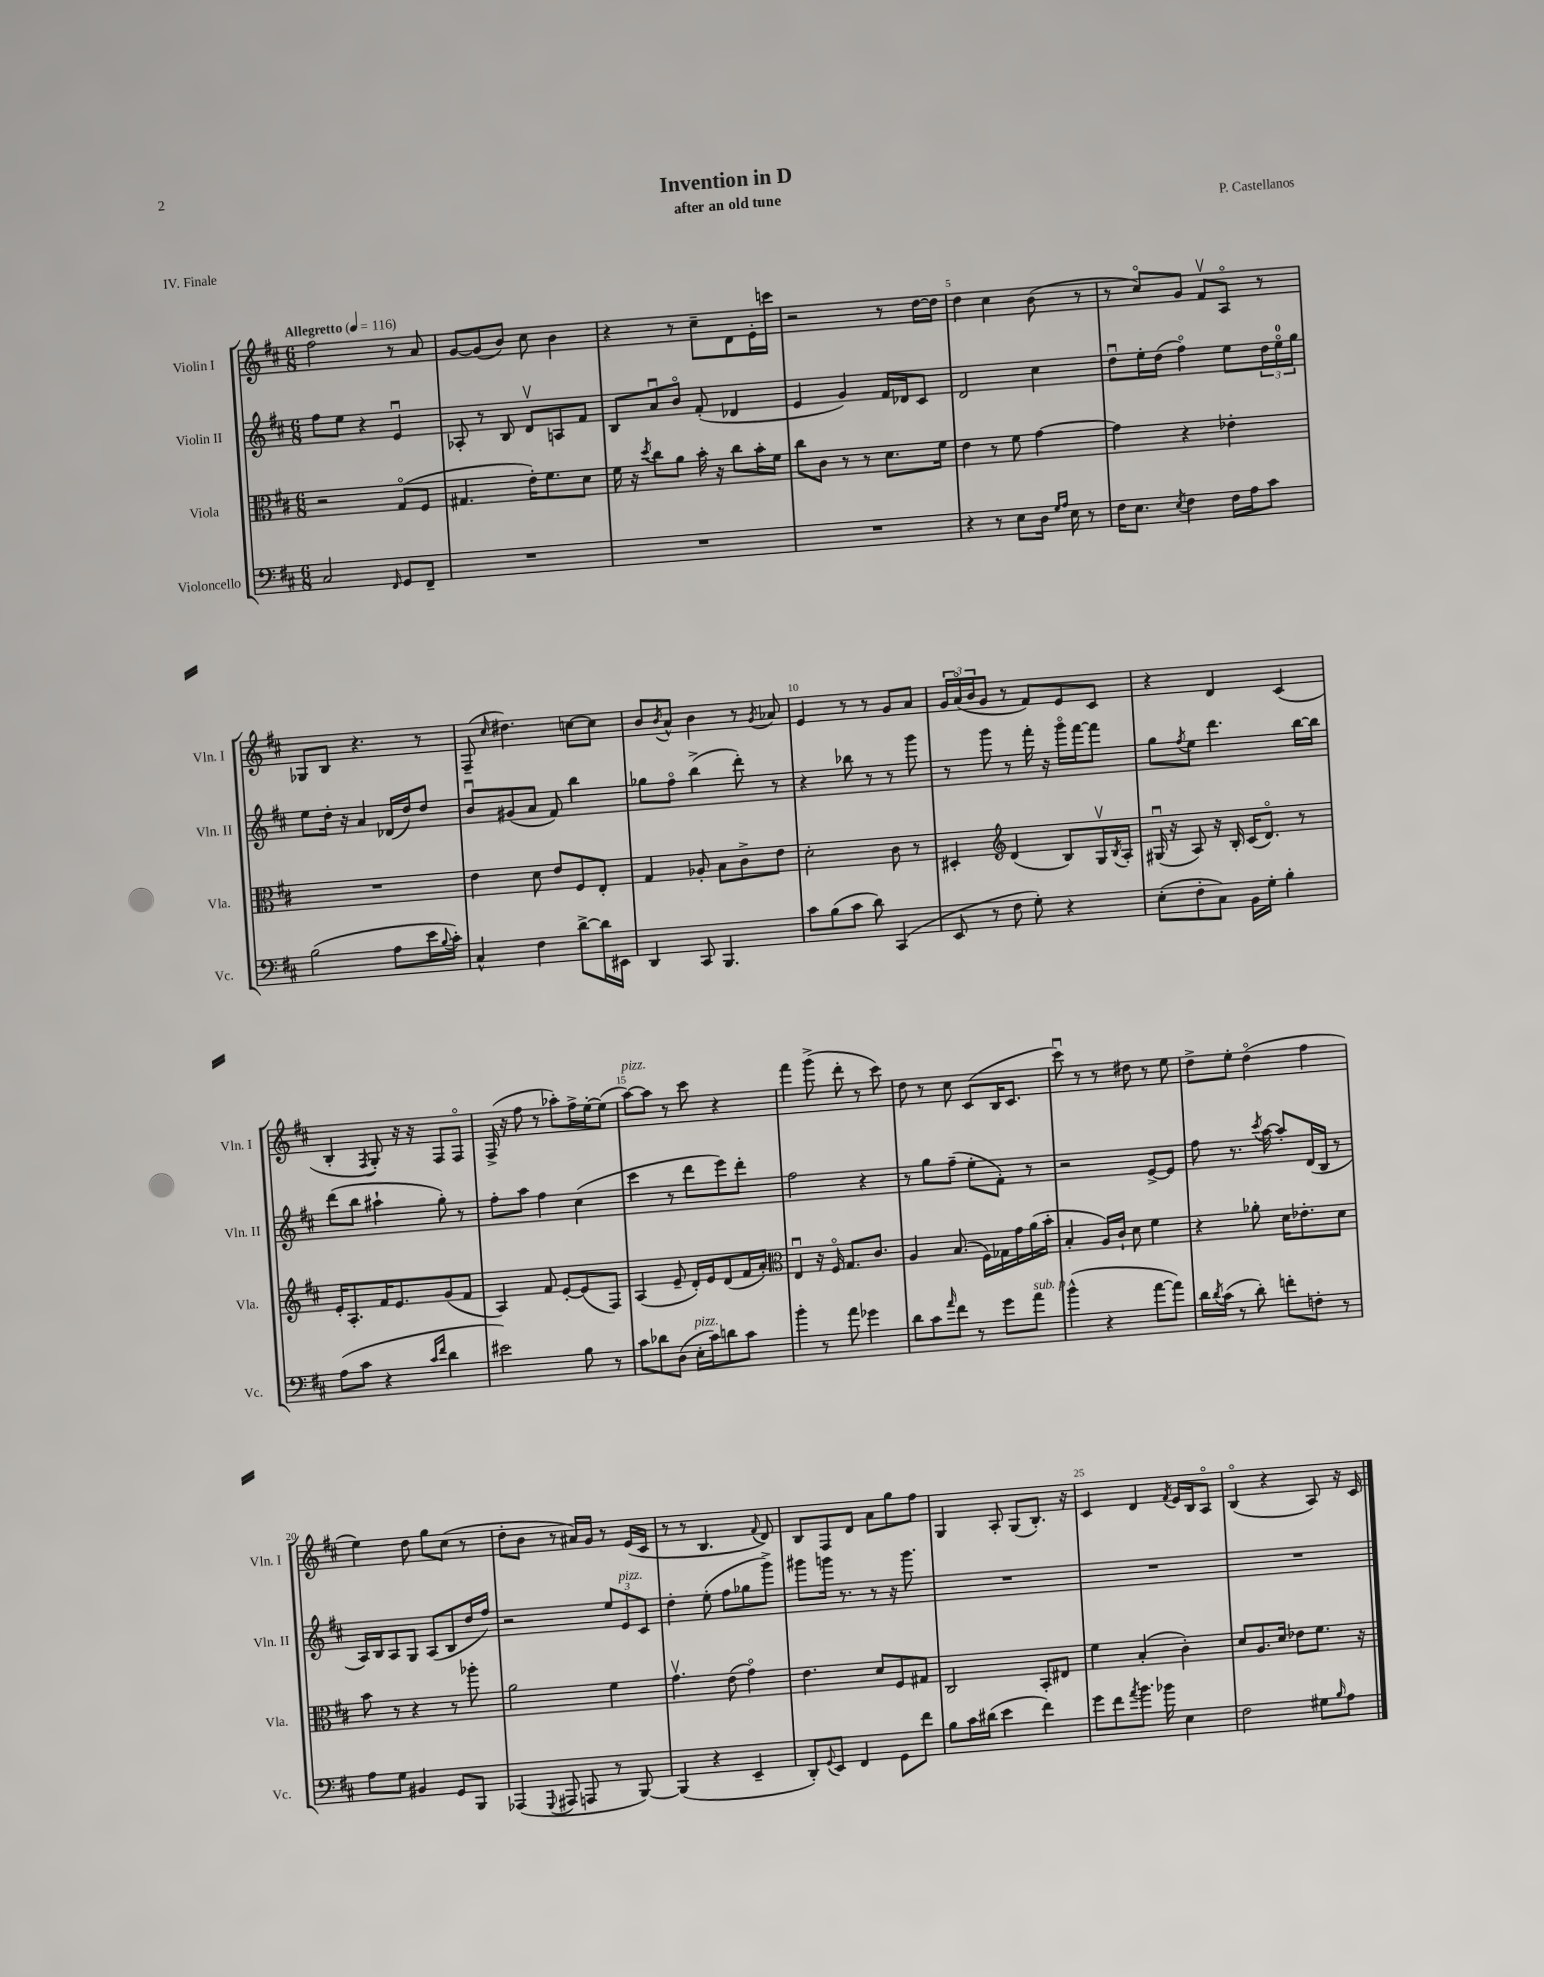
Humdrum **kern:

**kern	**kern	**kern	**kern
*staff4	*staff3	*staff2	*staff1
*clefF4	*clefC3	*clefG2	*clefG2
*k[f#c#]	*k[f#c#]	*k[f#c#]	*k[f#c#]
*M6/8	*M6/8	*M6/8	*M6/8
*MM116	*MM116	*MM116	*MM116
2C#	2r	8ff#	2ff#
.	.	8ee	.
.	.	4r	.
16qqFF#	.	.	.
8GG	(8Go	4eu	8r
8FF#~	8F#	.	8a
=	=	=	=
2.r	4.G#	8A-'	[8g
.	.	8r	(8g]
.	.	8B	8b)
.	16e')	8dv	8cc#
.	8.f#	.	.
.	.	8A	4b
.	8d	8f#	.
=	=	=	=
2.r	16f#	8B	4r
.	16r	.	.
.	8qdd	.	.
.	8cc#	8au	.
.	8a	8bo	8r
.	16b'	(8f#'	8cc#~
.	16r	.	.
.	8cc#	4d-	8d
.	16b'	.	16e'
.	16f#	.	16ccc
=	=	=	=
2.r	8cc#	4e	2r
.	8c#	.	.
.	8r	4g)	.
.	8r	.	.
.	8.d	16f#	8r
.	.	16d-	.
.	.	8c#	[16dd
.	16f#	.	16dd]
=	=	=	=
4r	4e	2d	4dd
8r	8r	.	4cc#
8E	8f#	.	.
16D	[4g	4cc#	(8b
16qqG	.	.	.
16qqA	.	.	.
16E	.	.	.
8r	.	.	8r
=	=	=	=
16F#	4g]	8ddu	8r
8.E	.	.	.
.	.	16ee'	8cc#o)
.	.	(16dd	.
8qE	.	.	.
4F#	4r	4ff#o)	8g
.	.	.	8f#v
16F#	4e-'	8ee	8Ao
16A	.	.	.
8c#	.	24dd	8r
.	.	24eeo	.
.	.	24gg	.
=	=	=	=
(2B	2.r	8ee	8G-
.	.	16dd'	8B
.	.	16r	.
.	.	4a	4.r
8A	.	(16d-	.
.	.	16dd)	.
16e	.	8dd	8r
8qqB	.	.	.
16c#')	.	.	.
=	=	=	=
4C#^^	4e	8bu	(8F#~
.	.	.	16qqcc#
.	.	(8g#	4.dd#)
4F#	8d	8a	.
.	8e	8f#)	.
[8d^	8F#	4bb	[8cc
16d]	8E'	.	8cc]
16EE#	.	.	.
=	=	=	=
4DD	4G	8gg-	8b
.	.	.	8qb
.	.	8ff#o	8a^^
8CC#	8A-'	(4bb^	4b
4.BBB	8B	.	.
.	8c#^	8ddd')	8r
.	.	.	8qg
.	8e	8r	8a-
=	=	=	=
8c#	2d'	4r	4e
(8B	.	.	.
8c#	.	8bb-	8r
8d)	.	8r	8r
(4CC#	8c#	8r	8g
.	8r	8ggg	8a
=	=	=	=
8EE	4D#'	8r	24g
.	.	.	(24ao
.	.	.	24b
8r	.	8ggg	8g
*	*clefG2	*	*
8F#	(4d	8r	8r
8G')	.	16fff#'	8f#)
.	.	16r	.
4r	8B)	16gggo	8e
.	.	[16fff#	.
.	16Gv	8fff#]	8c#
.	8qB	.	.
.	16A'	.	.
=	=	=	=
(8E'	(16G#u	8gg	4r
.	16r	.	.
.	.	8qff#	.
8F#'	8A)	8ee	.
8C#)	16r	4.ddd	4d
.	16B'	.	.
16BB	(16c#	.	.
16G'	8.do)	.	.
4B'	.	.	(4c#
.	8r	[16bb	.
.	.	16bb]	.
=	=	=	=
(8A	16e'	(8ddd	4B'
.	8.A'	.	.
8c#	.	8bb	.
.	.	.	8qF#
4r	16f#	4aa#`	8G')
.	8.e	.	.
.	.	.	16r
.	.	.	16r
16qqc#	.	.	.
16qqf#	.	.	.
4d	(8g	8gg')	8F#
.	8f#	8r	8F#o
=	=	=	=
2e#)	4A)	8ff#'	(16F#^
.	.	.	16r
.	.	8aa	8ff#
.	8f#	4ff#	8r
.	[8e'	.	8aa-')
8B	(8e]	(4cc#	16ff#^
.	.	.	[16ee'
8r	8F#)	.	(8ee]
=	=	=	=
8c#	(4A	4ccc#	[8aa)
8d-	.	.	8aa]
(8D	8e~	8r	8r
16E'	16d')	8ddd	8ccc#
16c#)	16e	.	.
8d	(8d	8eee)	4r
8c#	16f#	8ddd'	.
.	16a')	.	.
=	=	=	=
*	*clefC3	*	*
4b'	4Eu	2ff#	4fff#
8r	16r	.	(8ggg^
.	16F#o	.	.
8a	8.G	.	8ddd'
4g-	.	4r	8r
.	8.c#	.	.
.	.	.	8ccc#)
=	=	=	=
8d	4A	8r	8dd
8c#	.	8gg	8r
16qqa	.	.	.
8f#	(8.B	(8ff#~	8cc#
8r	.	8ee'	(8c#
.	16F#)	.	.
8g	16G-	8f#')	16B
.	16g	.	8.c#
8a	(16a	8r	.
.	16b'	.	.
=	=	=	=
(4b^^	4B'	2r	8ccc#u)
.	.	.	8r
4r	16A)	.	8r
.	16c#`	.	.
.	8d	.	8dd#
[8a	4f#	[8e^	8r
8a])	.	8e]	8ee
=	=	=	=
16d	4r	8ff#	8dd^
8qd	.	.	.
(16c#	.	.	.
8r	.	8.r	8ee'
8d')	8a-'	.	(4ddo
.	.	8qccc#	.
.	.	[16aa	.
8f'	16d	8aa']	.
.	8.e-'	.	.
8F'	.	(16d	4ff#
.	.	16B	.
8r	8d	8r	.
=	=	=	=
8A	8b	16A)	4ee)
.	.	16B	.
8G	8r	8A	.
4BB#	4r	8G	8dd
.	.	(8A	8gg
8GG	8r	8B	(8cc#
8BBB	8aa-'	16dd	8r
.	.	16ff#)	.
=	=	=	=
(4AAA-	2a	2r	8dd'
.	.	.	8b
8qqGGG	.	.	.
8AAA#	.	.	8r
8AAA	.	.	16a#)
.	.	.	16g
8r	4f#	12ee	8r
.	.	12e	.
[8BBB)	.	.	(16e
.	.	12c#	.
.	.	.	16c#
=	=	=	=
(4BBB]	4.gv	4dd'	8r
.	.	.	8r
4r	.	(8ee'	4.B
.	(8e	8ff#	.
4EE~	4go)	8gg-	.
.	.	.	8qqf#
.	.	8ggg^)	8d)
=	=	=	=
8DD')	4.e	8ggg#	8B
8qqGG	.	.	.
8EE	.	16ggg	8F#
.	.	8.r	.
4FF#	.	.	8d
.	8d	8r	8a
8GG	8F#	16r	8gg
.	.	8.ggg	.
8f#	8G#	.	8ff#
=	=	=	=
8B	2C#	2.r	4G
16c#	.	.	.
(16d#	.	.	.
4e	.	.	8A'
.	.	.	(8G
4f#)	8BB'	.	8.B')
.	8E#	.	.
.	.	.	16r
=	=	=	=
8g	4f#	2.r	4c#
8f#	.	.	.
8qa	.	.	.
8.b	(4B'	.	4d
16b-	.	.	.
.	.	.	8qf#
4E	4c#')	.	16e
.	.	.	16B
.	.	.	8Ao
=	=	=	=
2F#	8d	2.r	(4Bo
.	8.A	.	.
.	.	.	4r
.	16d	.	.
.	8e-	.	.
8G#	8.f#	.	8A)
16qqB	.	.	.
8A	.	.	16r
.	16r	.	16c#
==	==	==	==
*-	*-	*-	*-
